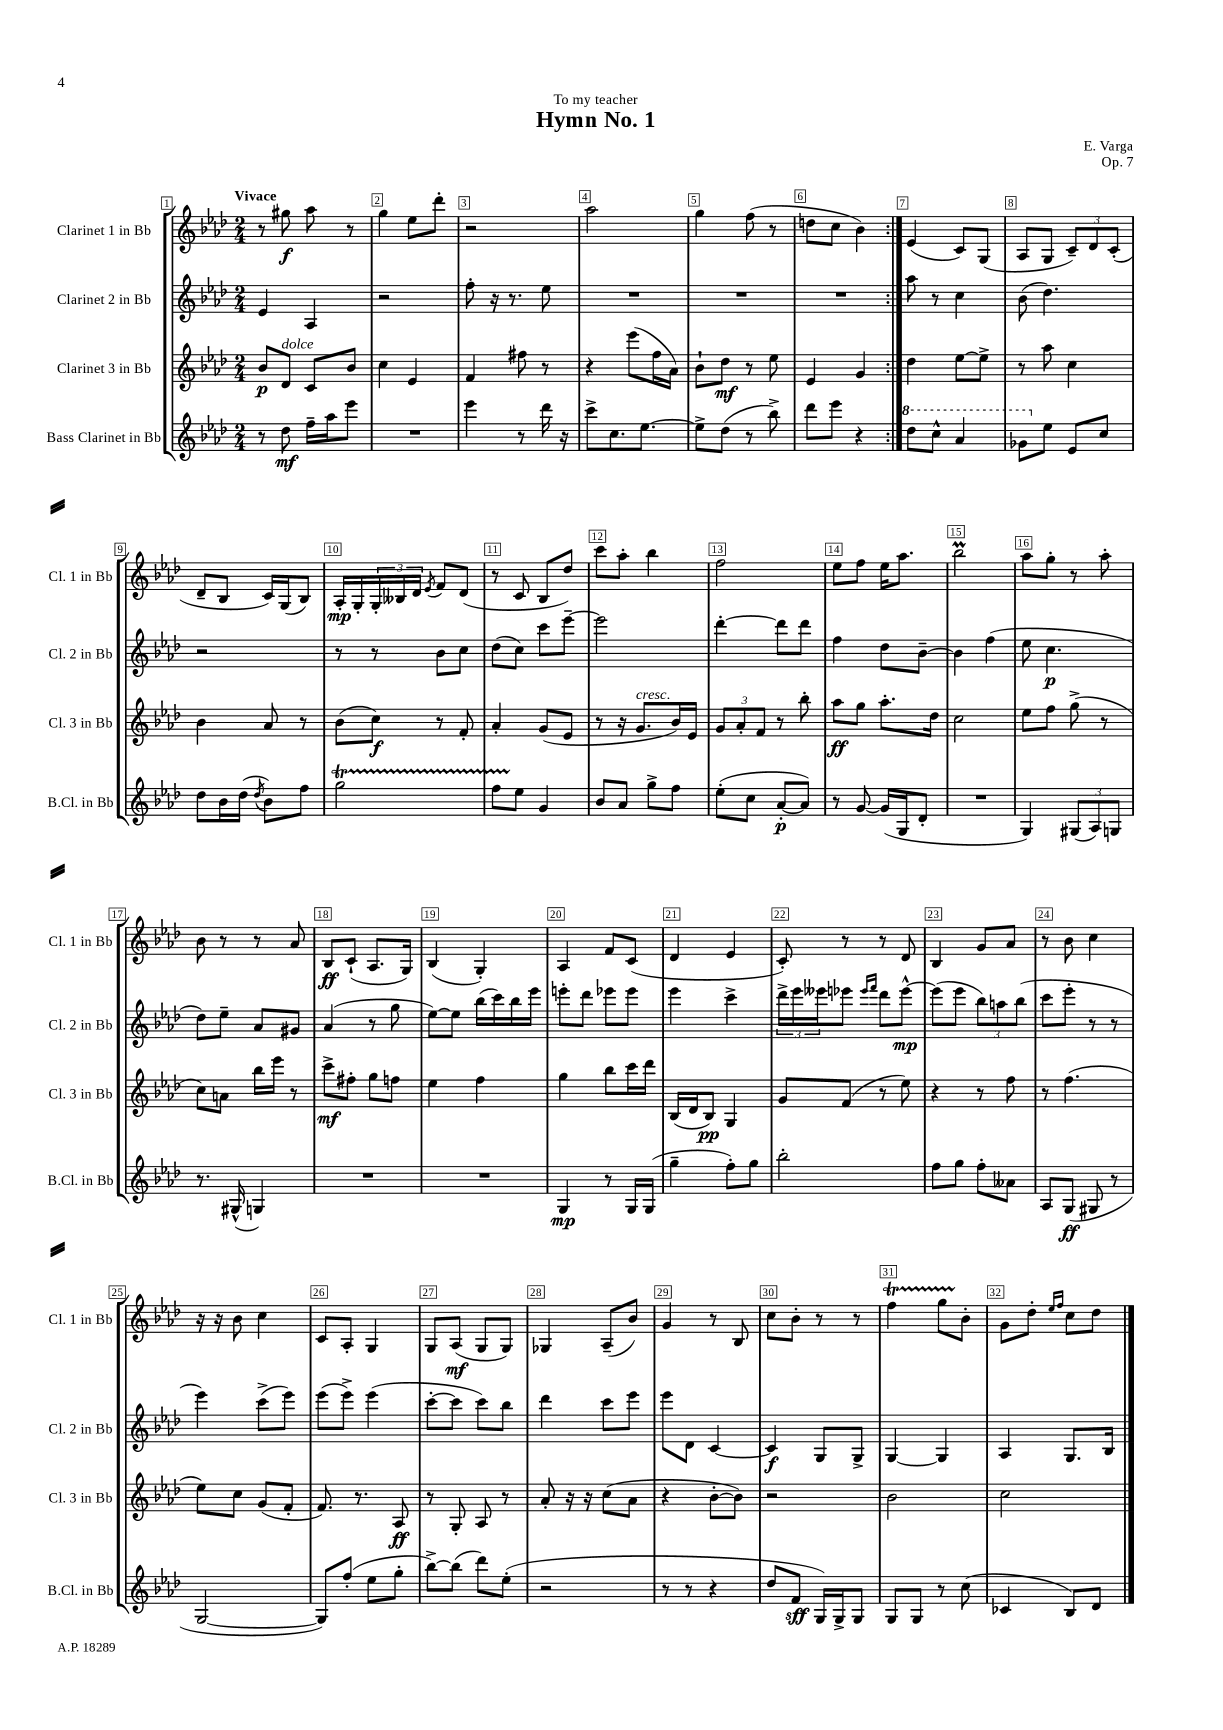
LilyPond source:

\header { title = "Hymn No. 1" composer = "E. Varga" dedication = "To my teacher" opus = "Op. 7" }
<<
\new StaffGroup <<
\new Staff = "s0" \with { instrumentName = "Clarinet 1 in Bb" shortInstrumentName = "Cl. 1 in Bb" } {
    \clef treble \key aes \major \numericTimeSignature \time 2/4 \tempo "Vivace"
    \repeat volta 2 { r8 gis''8\f aes''8 r8 |
    g''4 ees''8 des'''8-. |
    r2 |
    aes''2 |
    g''4 f''8( r8 |
    d''8 c''8 bes'4) | }
    ees'4( c'8) g8( |
    aes8 g8 \tuplet 3/2 { c'8--) des'8 c'8-.( } |
    des'8-- bes8 c'16) g16( bes8) |
    aes16-.\mp g16-. \tuplet 3/2 { g16-. beses16 des'16 } \acciaccatura { ees'8 } f'8 des'8( |
    r8 c'8 bes8 des''8) |
    c'''8 aes''8-. bes''4 |
    f''2 |
    ees''8 f''8 ees''16 aes''8. |
    bes''2\prall |
    aes''8 g''8-. r8 aes''8-. |
    bes'8 r8 r8 aes'8 |
    bes8\ff c'8-!( aes8. g16) |
    bes4( g4-.) |
    aes4 f'8 c'8( |
    des'4 ees'4 |
    c'8-.) r8 r8 des'8 |
    bes4 g'8 aes'8 |
    r8 bes'8 c''4 |
    r16 r16 bes'8 c''4 |
    c'8 aes8-. g4 |
    g8 aes8\mf( g8 g8) |
    ges4 aes8--( bes'8) |
    g'4 r8 bes8 |
    c''8 bes'8-. r8 r8 |
    f''4\startTrillSpan g''8 bes'8-.\stopTrillSpan |
    g'8 des''8-. \grace { ees''16 f''16 } c''8 des''8 \bar "|." |
}
\new Staff = "s1" \with { instrumentName = "Clarinet 2 in Bb" shortInstrumentName = "Cl. 2 in Bb" } {
    \clef treble \key aes \major \numericTimeSignature \time 2/4
    \repeat volta 2 { ees'4 aes4 |
    r2 |
    f''8-. r16 r8. ees''8 |
    R2 |
    R2 |
    R2 | }
    aes''8 r8 c''4 |
    bes'8( des''4.) |
    r2 |
    r8 r8 bes'8 c''8 |
    des''8( c''8) c'''8 ees'''8~-- |
    ees'''2 |
    des'''4~-. des'''8 des'''8 |
    f''4 des''8 bes'8~-- |
    bes'4 f''4( |
    ees''8 c''4.\p |
    des''8) ees''8-- aes'8 gis'8 |
    aes'4( r8 g''8 |
    ees''8~) ees''8 bes''16( c'''16) bes''16 ees'''16 |
    e'''8-. des'''8 ees'''8 ees'''8 |
    ees'''4 c'''4-> |
    \tuplet 3/2 { des'''16-> ees'''16 eeses'''16 } ees'''8 \grace { ees'''16 f'''16 } des'''8 ees'''8~-^\mp |
    ees'''8( ees'''8 \tuplet 3/2 { bes''8) a''8 bes''8( } |
    c'''8 ees'''8-. r8 r8 |
    ees'''4) c'''8->( ees'''8) |
    ees'''8( ees'''8->) ees'''4( |
    c'''8~-. c'''8 c'''8) bes''8 |
    des'''4 c'''8 ees'''8 |
    ees'''8 des'8 c'4~ |
    c'4\f g8 g8-> |
    g4~ g4 |
    aes4 g8. bes16 \bar "|." |
}
\new Staff = "s2" \with { instrumentName = "Clarinet 3 in Bb" shortInstrumentName = "Cl. 3 in Bb" } {
    \clef treble \key aes \major \numericTimeSignature \time 2/4
    \repeat volta 2 { bes'8\p des'8^\markup { \italic "dolce" } c'8 bes'8 |
    c''4 ees'4 |
    f'4 fis''8 r8 |
    r4 ees'''8( f''16 aes'16) |
    bes'8-! des''8\mf r8 ees''8 |
    ees'4 g'4 | }
    des''4 ees''8~ ees''8-> |
    r8 aes''8 c''4 |
    bes'4 aes'8 r8 |
    bes'8( c''8\f) r8 f'8-. |
    aes'4-. g'8( ees'8 |
    r8 r16 g'8.^\markup { \italic "cresc." } bes'16) ees'16 |
    \tuplet 3/2 { g'8 aes'8-. f'8 } r8 bes''8-. |
    aes''8\ff g''8 aes''8.-. des''16 |
    c''2 |
    ees''8 f''8 g''8->( r8 |
    c''8) a'8 bes''16 ees'''16 r8 |
    c'''8->\mf fis''8-. g''8 f''8 |
    ees''4 f''4 |
    g''4 bes''8 c'''16 des'''16 |
    bes16( des'16 bes8\pp) g4 |
    g'8 f'8( r8 ees''8) |
    r4 r8 f''8 |
    r8 f''4.( |
    ees''8) c''8 g'8( f'8-. |
    f'8.) r8. aes8\ff |
    r8 g8-. aes8 r8 |
    aes'8-. r16 r16 c''8( aes'8 |
    r4 bes'8~-. bes'8) |
    r2 |
    bes'2 |
    c''2 \bar "|." |
}
\new Staff = "s3" \with { instrumentName = "Bass Clarinet in Bb" shortInstrumentName = "B.Cl. in Bb" } {
    \clef treble \key aes \major \numericTimeSignature \time 2/4
    \repeat volta 2 { r8 des''8\mf f''16-- aes''16 ees'''8 |
    R2 |
    ees'''4 r8 des'''16 r16 |
    c'''8-> c''8. ees''8.~ |
    ees''8-> des''8( r8 bes''8->) |
    des'''8 ees'''8 r4 | }
    \ottava #1 des'''8 c'''8-^ aes''4 |
    ges''8 \ottava #0 ees''8 ees'8 c''8 |
    des''8 bes'16 des''16( \acciaccatura { des''8 } bes'8) f''8 |
    g''2\startTrillSpan |
    f''8 ees''8\stopTrillSpan g'4 |
    bes'8 aes'8 g''8-> f''8 |
    ees''8-.( c''8 aes'8~-.\p aes'8) |
    r8 g'8~ g'16( g16 des'8-. |
    R2 |
    g4) \tuplet 3/2 { gis8( aes8) g8 } |
    r8. gis16-^( g4) |
    R2 |
    R2 |
    g4\mp r8 g16 g16( |
    g''4-- f''8-.) g''8 |
    bes''2-. |
    f''8 g''8 f''8-. aeses'8 |
    aes8 g8\ff( gis8 r8 |
    g2~ |
    g8) f''8-.( ees''8 g''8-. |
    bes''8~->) bes''8( des'''8) ees''8-.( |
    r2 |
    r8 r8 r4 |
    des''8 f'8\sff g16) g16-> g8 |
    g8 g8 r8 c''8( |
    ces'4 bes8) des'8 \bar "|." |
}
>>
>>
\layout { \context { \Score \override BarNumber.break-visibility = ##(#f #t #t) barNumberVisibility = #all-bar-numbers-visible \override BarNumber.stencil = #(make-stencil-boxer 0.1 0.3 ly:text-interface::print) } }
